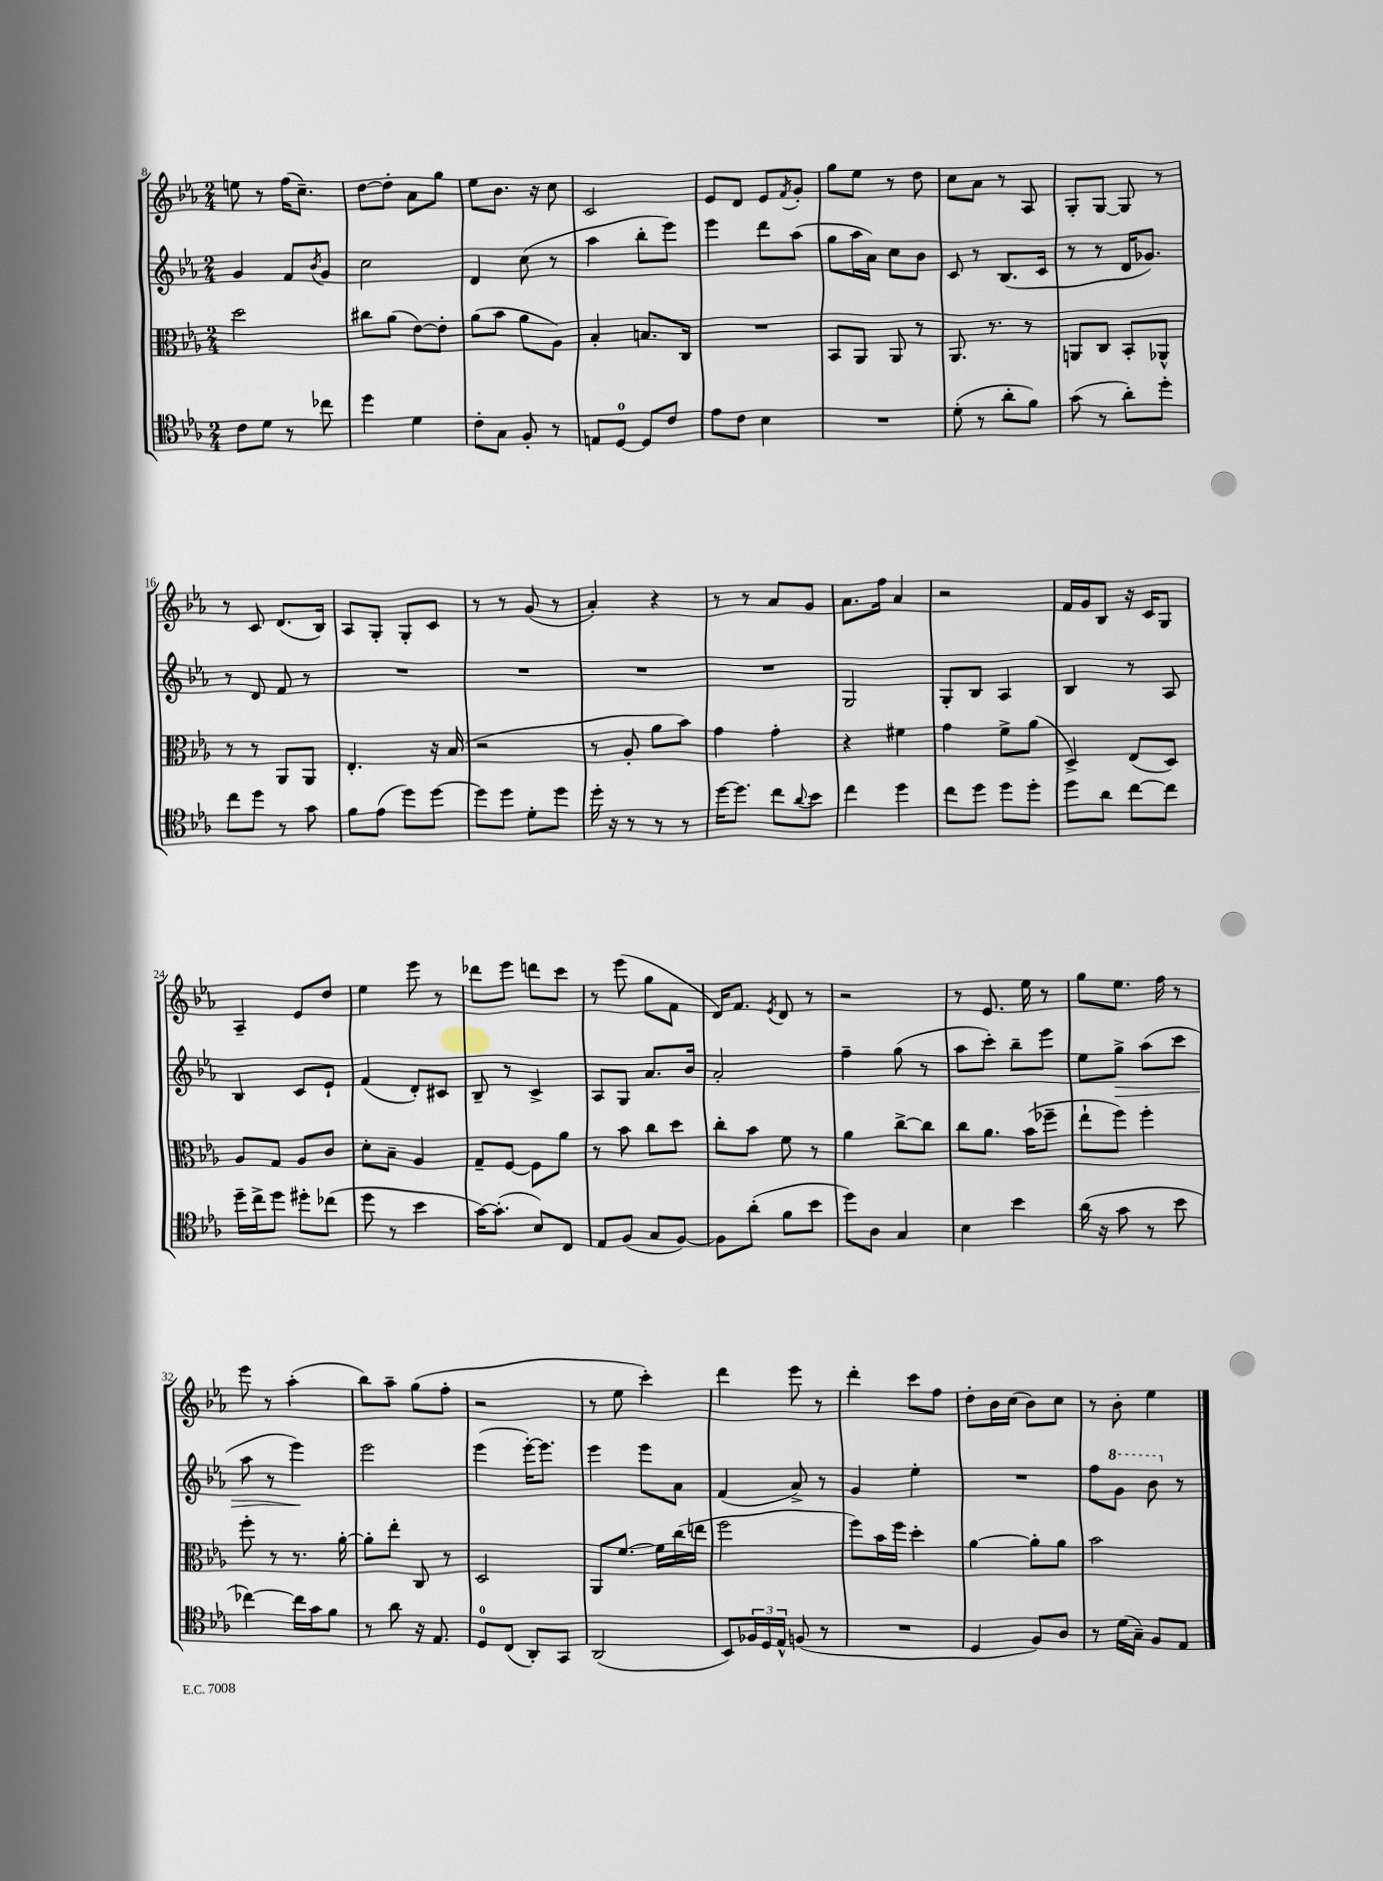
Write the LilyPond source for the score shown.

<<
\new StaffGroup <<
\new Staff = "s0" {
    \clef treble \key ees \major \numericTimeSignature \time 2/4
    e''8 r8 f''16( c''8.--) |
    d''8~ d''8-. aes'8 g''8 |
    ees''8 bes'8. r16 c''8 |
    c'2 |
    ees'8 d'8 ees'8 \acciaccatura { f'8 } g'8-. |
    g''8 ees''8 r8 d''8 |
    c''8 aes'8 r8 aes8 |
    g8-. g8~ g8 r8 |
    r8 c'8 d'8.( bes16) |
    aes8 g8-. g8-. c'8 |
    r8 r8 g'8( r8 |
    aes'4-.) r4 |
    r8 r8 aes'8 g'8 |
    aes'8. f''16 aes'4 |
    r2 |
    f'16 g'16 bes8 r16 c'16 g8 |
    aes4-- ees'8 d''8 |
    ees''4 ees'''8 r8 |
    des'''8 ees'''8 d'''8 c'''8 |
    r8 ees'''8( g''8 f'8 |
    d'16) f'8. \acciaccatura { ees'8 } d'8 r8 |
    r2 |
    r8 ees'8. ees''16 r8 |
    g''8 ees''8. f''16 r8 |
    ees'''8 r8 aes''4-.( |
    bes''8) aes''8-- g''8( f''8-. |
    r2 |
    r8 ees''8 c'''4-.) |
    d'''4 ees'''8 r8 |
    d'''4-. c'''8 f''8 |
    d''8-. bes'16 c''16( bes'8) c''8 |
    r8 bes'8-. ees''4 \bar "|." |
}
\new Staff = "s1" {
    \clef treble \key ees \major \numericTimeSignature \time 2/4
    g'4 f'8 \acciaccatura { bes'8 } g'8 |
    c''2 |
    d'4 c''8( r8 |
    aes''4 bes''8-. ees'''8) |
    ees'''4 d'''8 aes''8( |
    g''8 aes''16 aes'16) c''8 bes'8 |
    c'8 r8 bes8.( c'16 |
    r8 r8 d'16 ges'8.) |
    r8 d'8 f'8 r8 |
    R2 |
    R2 |
    R2 |
    R2 |
    g2 |
    g8-. bes8 aes4 |
    bes4 r8 aes8 |
    bes4 c'8 ees'8-! |
    f'4( d'8-.) cis'8 |
    bes8-- r8 c'4-> |
    aes8 g8 aes'8. bes'16 |
    aes'2-. |
    f''4-- g''8( r8 |
    aes''8 c'''8-.) bes''8-- ees'''8 |
    ees''8 g''8->\> aes''8( c'''8 |
    aes''8 r8 ees'''4\!) |
    ees'''2 |
    ees'''4( ees'''16~-.) ees'''8. |
    ees'''4 ees'''8 aes'8 |
    f'4( aes'8->) r8 |
    g'4 ees''4-. |
    R2 |
    f''8 \ottava #1 g''8 bes''8 \ottava #0 r8 \bar "|." |
}
\new Staff = "s2" {
    \clef alto \key ees \major \numericTimeSignature \time 2/4
    d''2 |
    cis''8 aes'8( ees'8~) ees'8-. |
    aes'8( bes'8 aes'8 aes8) |
    bes4-. b8. c16 |
    R2 |
    bes,8 aes,8 aes,8 r8 |
    aes,8. r8. r8 |
    a,8 c8 bes,8-. aes,8-^ |
    r8 r8 aes,8 aes,8 |
    ees4.-. r16 bes16( |
    r2 |
    r8 aes8-. aes'8 bes'8) |
    g'4 g'4-. |
    r4 fis'4 |
    g'4 f'8-> aes'8( |
    d4->) ees8( d8) |
    aes8 g8 aes8 c'8 |
    d'8-. bes8-- aes4 |
    g8-- f8~ f8 aes'8 |
    r8 bes'8 c''8 d''8 |
    c''8-. bes'8 f'8 r8 |
    aes'4 c''8~-> c''8 |
    c''8 aes'8. bes'16( fes''8-- |
    ees''8-! f''8) f''4-. |
    f''8-. r8 r8. aes'16~-. |
    aes'8-. ees''8-. c8 r8 |
    d2 |
    aes,8 f'8.~ f'16 c''16( e''16 |
    f''2 |
    f''8) bes'16 f''16 d''4-. |
    aes'4~ aes'8-. aes'8 |
    bes'2 \bar "|." |
}
\new Staff = "s3" {
    \clef tenor \key ees \major \numericTimeSignature \time 2/4
    c'8 d'8 r8 ces''8 |
    d''4 d'4 |
    c'8-. g8 f8-. r8 |
    e8 d8-0~ d8 c'8 |
    ees'8 c'8 bes4 |
    R2 |
    d'8-.( r8 aes'8-. f'8) |
    g'8( r8 aes'8-.) d''8-. |
    c''8 d''8 r8 g'8 |
    f'8 ees'8( d''8) d''8~ |
    d''8 d''8 d'8-. d''8 |
    d''16-. r16 r8 r8 r8 |
    d''16~ d''8. c''8 \appoggiatura { aes'8 } bes'8 |
    c''4 d''4 |
    c''8 d''8 d''8 d''8-. |
    d''8 aes'8 c''8~ c''8 |
    d''16-- c''16-> d''8 dis''8-. ces''8( |
    d''8 r8 bes'4 |
    g'16~) g'8.-.( bes8) c8 |
    ees8 f8( g8 f8~) |
    f8 aes'8-.( f'8 bes'8 |
    d''8) aes8 g4 |
    bes4 bes'4 |
    aes'16( r16 g'8 r8 bes'8 |
    ces''4~) ces''16 g'16 f'8 |
    r8 aes'8 r16 ees8. |
    d8-0 c8( aes,8-.) g,8 |
    aes,2( |
    bes,8) \tuplet 3/2 { fes16 d16 ees16-^ } f8( r8 |
    R2 |
    d4 f8) aes8 |
    r8 d'16( g16--) f8 ees8 \bar "|." |
}
>>
>>
\layout { \context { \Score currentBarNumber = #8 } }
